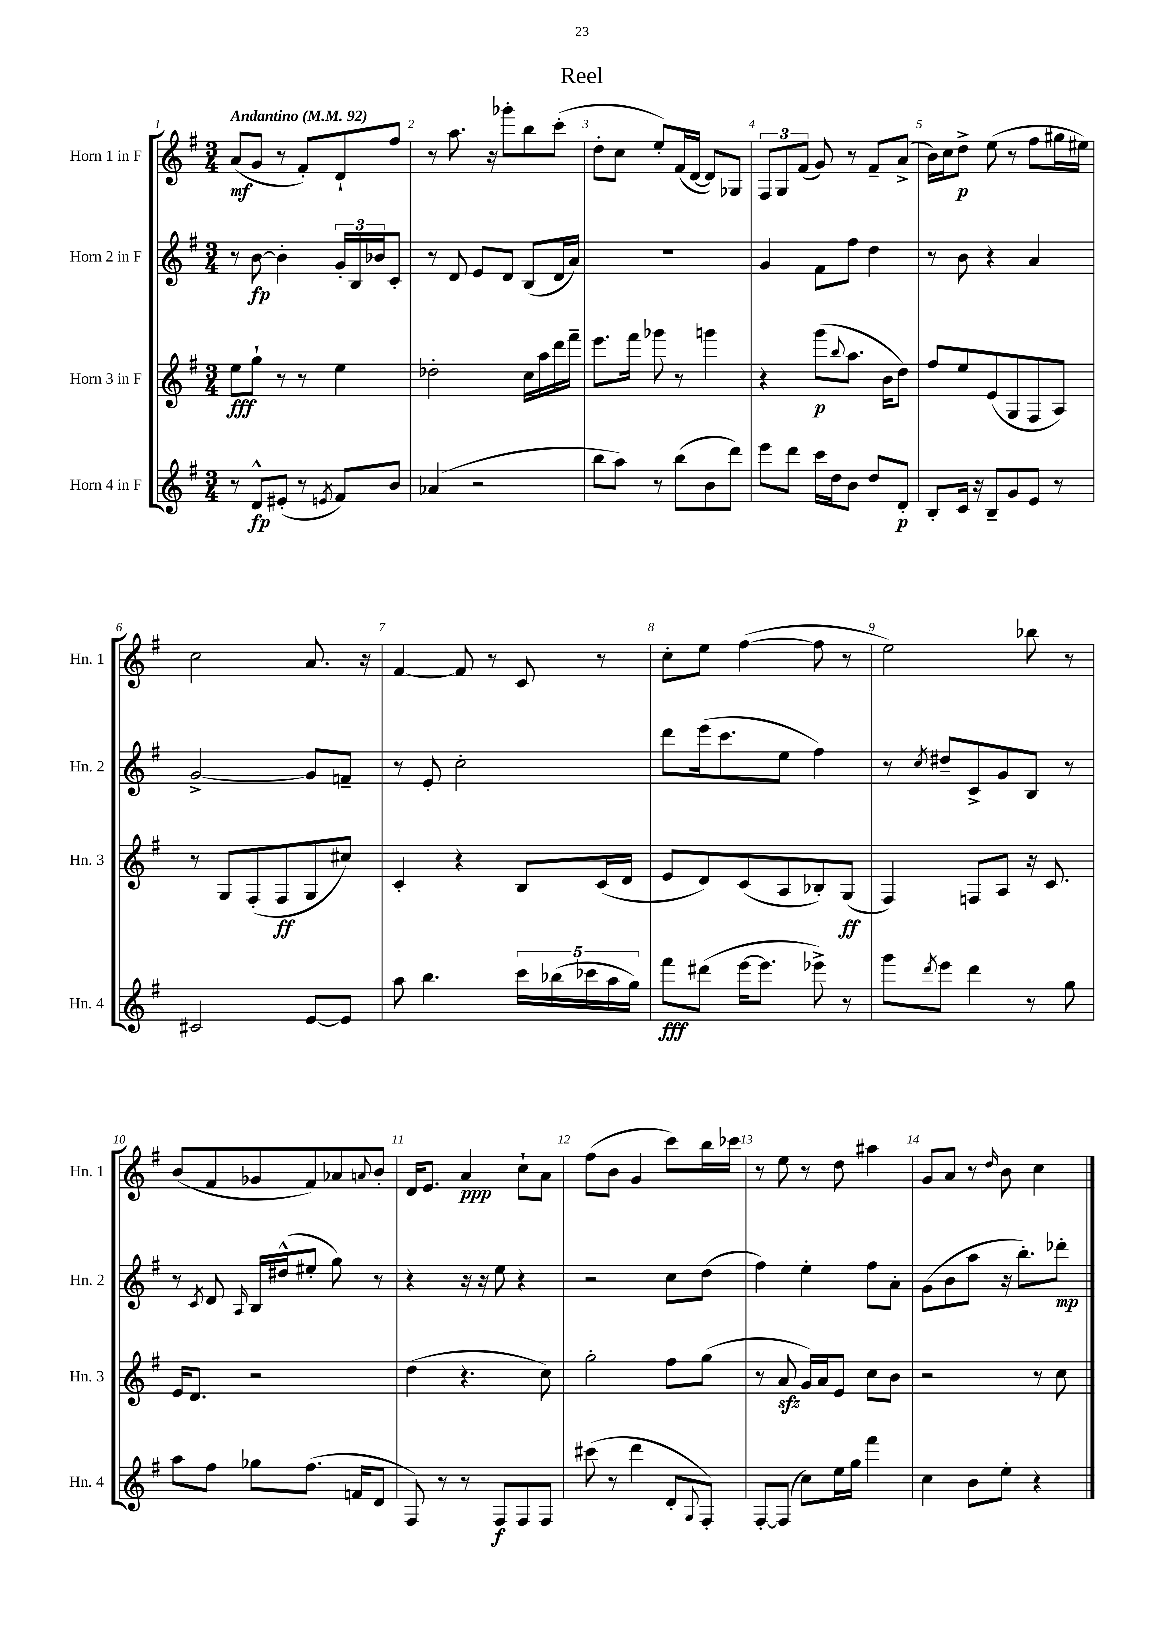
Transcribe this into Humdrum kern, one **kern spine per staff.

**kern	**kern	**kern	**kern
*staff4	*staff3	*staff2	*staff1
*clefG2	*clefG2	*clefG2	*clefG2
*k[f#]	*k[f#]	*k[f#]	*k[f#]
*M3/4	*M3/4	*M3/4	*M3/4
*MM92	*MM92	*MM92	*MM92
8r	8ee	8r	(8a
8d^^	8gg`	[8b	8g
(8e#'	8r	4b']	8r
8r	8r	.	8f#')
8qe	.	.	.
8f#)	4ee	24g'	8d`
.	.	24B	.
.	.	24b-	.
8b	.	8c'	8ff#
=	=	=	=
(4a-	2dd-'	8r	8r
.	.	8d	8.aa
2r	.	8e	.
.	.	.	16r
.	.	8d	8ggg-'
.	16cc	(8B	8bb
.	16aa	.	.
.	16ddd	16d	(8ccc'
.	16fff#~	16a)	.
=	=	=	=
8bb	8.eee	2.r	8dd'
8aa)	.	.	8cc
.	16fff#	.	.
8r	8ggg-	.	8ee')
(8bb	8r	.	(16f#
.	.	.	[16d
8b	4ggg	.	8d])
8ddd)	.	.	8G-
=	=	=	=
8eee	4r	4g	12F#
.	.	.	12G
8ddd	.	.	.
.	.	.	(12f#
16ccc	(8ggg	8f#	8g)
16dd	.	.	.
.	8qqbb	.	.
8b	8.aa	8ff#	8r
8dd	.	4dd	8f#~
.	16b	.	.
8d'	8dd)	.	(8a^
=	=	=	=
8B'	8ff#	8r	16b)
.	.	.	16cc
16c	8ee	8b	8dd^
16r	.	.	.
8B~	(8e	4r	(8ee
8g	8G	.	8r
8e	8F#	4a	8ff#
8r	8A)	.	16gg#
.	.	.	16ee#)
=	=	=	=
2c#	8r	[2g^	2cc
.	8G	.	.
.	(8F#'	.	.
.	8F#	.	.
[8e	8G	8g]	8.a
8e]	8cc#)	8f~	.
.	.	.	16r
=	=	=	=
8aa	4c'	8r	[4f#
4.bb	.	8e'	.
.	4r	2cc'	8f#]
.	.	.	8r
20ccc	8B	.	8c
(20bb-	.	.	.
20ccc-	.	.	.
.	(16c	.	8r
20aa	.	.	.
.	16d	.	.
20gg)	.	.	.
=	=	=	=
8fff#	8e	8ddd	8cc'
(8ddd#	8d)	(16eee	8ee
.	.	8.ccc	.
[16eee	(8c	.	([4ff#
8.eee]	.	.	.
.	8A	8ee	.
8eee-^)	8B-')	4ff#)	8ff#]
8r	(8G	.	8r
=	=	=	=
8ggg	4F#)	8r	2ee)
8qddd	.	8qcc	.
8eee	.	8dd#~	.
4ddd	8F	8c^	.
.	8A	8g	.
8r	16r	8B	8bb-
.	8.c	.	.
8gg	.	8r	8r
=	=	=	=
8aa	16e	8r	(8b
.	8.d	.	.
.	.	8qc	.
8ff#	.	8d	8f#
.	.	16qqA	.
8gg-	2r	16B	8g-
.	.	(16dd#^^	.
(8.ff#	.	8ee#'	8f#)
.	.	8gg)	8a-
16f	.	.	.
.	.	.	8qqa
8d	.	8r	8b'
=	=	=	=
8F#)	(4dd	4r	16d
.	.	.	8.e
8r	.	.	.
8r	4.r	16r	4a
.	.	16r	.
8F#	.	8ee	.
8F#	.	4r	8cc`
8F#	8cc)	.	8a
=	=	=	=
(8ccc#	2gg'	2r	(8ff#
8r	.	.	8b
4ddd	.	.	4g
8d'	8ff#	8cc	8ccc)
8qqG	.	.	.
8F#')	(8gg	(8dd	16bb
.	.	.	16ccc-
=	=	=	=
[8F#'	8r	4ff#)	8r
(8F#]	8a	.	8ee
8cc)	16g)	4ee'	8r
.	16a	.	.
16ee	8e	.	8dd
16gg	.	.	.
4fff#	8cc	8ff#	4aa#
.	8b	8a'	.
=	=	=	=
4cc	2r	(8g	8g
.	.	8b	8a
8b	.	8aa	8r
.	.	.	16qqdd
8ee'	.	16r	8b
.	.	8.bb')	.
4r	8r	.	4cc
.	8cc	8ddd-'	.
==	==	==	==
*-	*-	*-	*-
